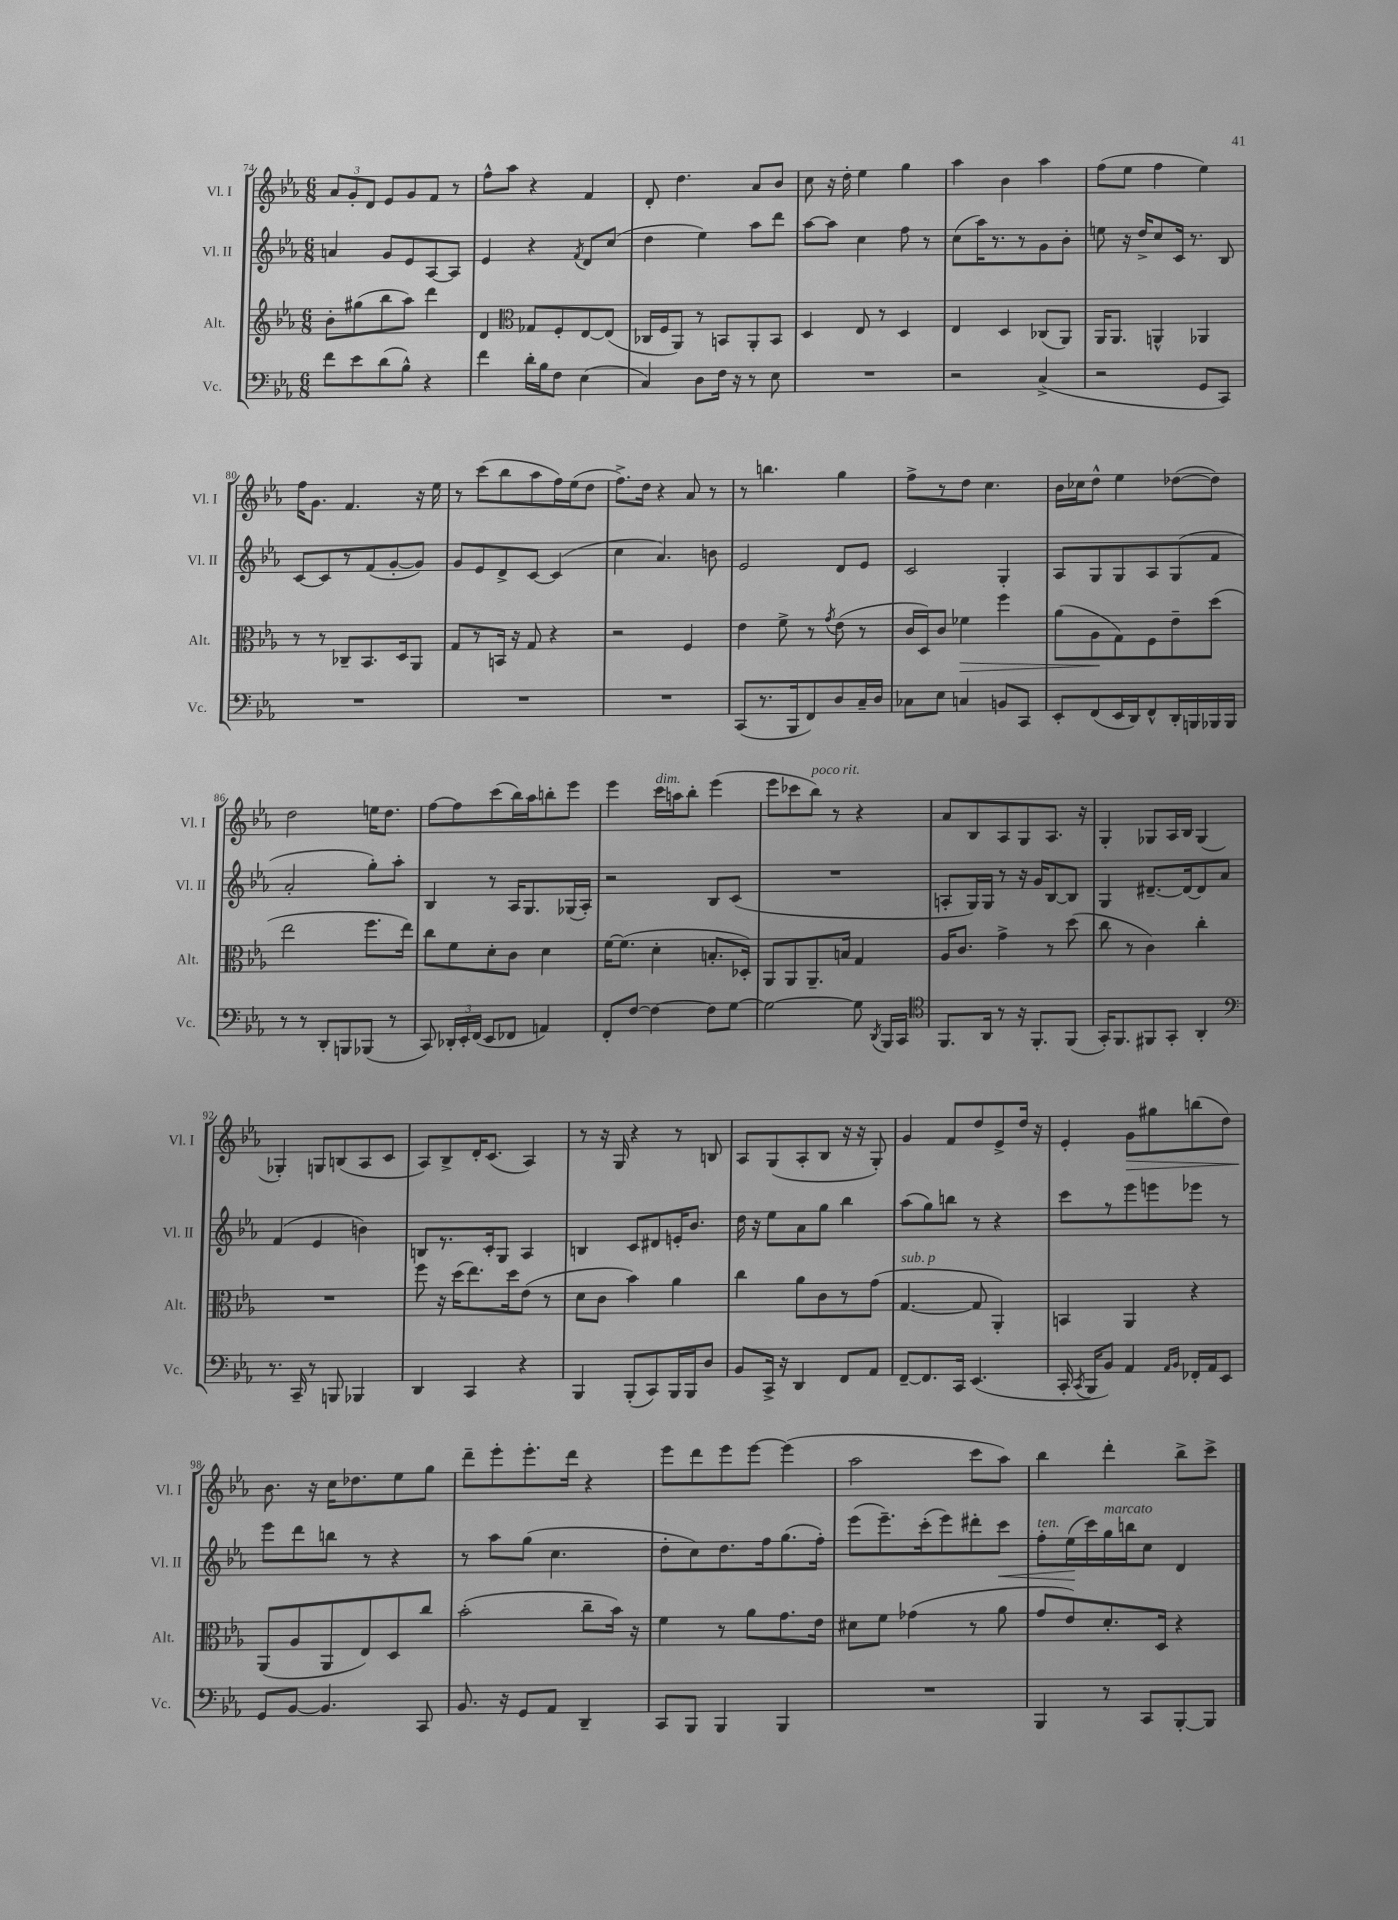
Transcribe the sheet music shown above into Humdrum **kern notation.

**kern	**kern	**kern	**kern
*staff4	*staff3	*staff2	*staff1
*clefF4	*clefG2	*clefG2	*clefG2
*k[b-e-a-]	*k[b-e-a-]	*k[b-e-a-]	*k[b-e-a-]
*M6/8	*M6/8	*M6/8	*M6/8
8f	8b-'	4a	12a-
.	.	.	12g'
8e-	(8gg#	.	.
.	.	.	12d
(8d	8bb-	8g	8e-
8B-^^)	8aa-)	8e-	8g
4r	4ddd	[8A-	8f
.	.	8A-]	8r
=	=	=	=
4f	4d	4e-	8ff^^
.	.	.	8aa-
*	*clefC3	*	*
16d'	8G-	4r	4r
16B-	.	.	.
8F	8F'	.	.
.	.	8qf	.
(4E-	[8E-	8d	4f
.	(8E-]	(8cc	.
=	=	=	=
4C)	16C-	4dd	8d'
.	16F	.	.
.	8AA-)	.	4.dd
8D	8r	4ee-)	.
16F	8BB	.	.
16r	.	.	.
8r	8AA-'	8aa-	8a-
8E-	8BB	8ddd	8b-
=	=	=	=
2.r	4D	[8aa-	8cc
.	.	8aa-]	16r
.	.	.	16dd'
.	8E-	4cc	4ee-
.	8r	.	.
.	4D	8ff	4gg
.	.	8r	.
=	=	=	=
2r	4E-	(8cc	4aa-
.	.	16aa-)	.
.	.	8.r	.
.	4D	.	4b-
.	.	8r	.
(4C^	(8C-	8g	4aa-
.	8AA-)	8b-'	.
=	=	=	=
2r	16AA-	8ee	(8ff
.	8.AA-	.	.
.	.	16r	8ee-
.	.	16dd^	.
.	4AA^^	8cc	4ff
.	.	16c	.
.	.	8.r	.
8GG	4AA-	.	4ee-)
8CC)	.	8B-	.
=	=	=	=
2.r	8r	[8c	16ff
.	.	.	8.g
.	8r	8c]	.
.	8C-~	8r	4.f
.	8.BB-	(8f	.
.	.	[8g'	.
.	16D	.	.
.	8AA-	8g])	16r
.	.	.	16ee-
=	=	=	=
2.r	8G	8g	8r
.	8r	8e-	(8ccc
.	16BB	8d^	8bb-
.	16r	.	.
.	8G	[8c	8aa-
.	4r	(4c]	16ff)
.	.	.	(16ee-
.	.	.	8dd
=	=	=	=
2.r	2r	4cc	8.ff^)
.	.	.	16dd
.	.	4.a-)	4r
.	4F	.	8a-
.	.	8b	8r
=	=	=	=
(8CC	4e-	2e-	8r
8.r	.	.	4.bb
.	8f^	.	.
16BBB-	.	.	.
8FF)	8r	.	.
.	8qg	.	.
8D	(8e-	8d	4gg
16C~	8r	8e-	.
16D	.	.	.
=	=	=	=
8C-	16c	2c	8ff^
.	16D)	.	.
8E-	8c	.	8r
4C	4f-	.	8dd
.	.	.	4.cc
8BB	4ff	4G'	.
8CC	.	.	.
=	=	=	=
8EE-'	(8a-	8A-	16b-
.	.	.	16cc-
(8FF	8A-	8G	8dd^^
16EE-	8G)	8G	4ee-
16DD)	.	.	.
8FF^^	8F	8A-	.
16DD'	8e-~	(8G	([8dd-
16BBB	.	.	.
16BBB-	(8dd	8f	8dd-])
16BBB-	.	.	.
=	=	=	=
8r	2ee-	2a-'	2dd
8r	.	.	.
8DD'	.	.	.
8BBB	.	.	.
(8BBB-	8.ff	8gg')	16ee
.	.	.	8.dd
8r	.	8aa-'	.
.	16ee-)	.	.
=	=	=	=
8CC)	8cc	4B-	[8ff
24DD-'	8f	.	8ff]
24EE-'	.	.	.
(24FF	.	.	.
8EE-	8d'	8r	(8ccc
8FF-	8c	16A-	16bb-)
.	.	8.G	16aa-
4AA)	4d	.	8bb'
.	.	(16G-	8eee-
.	.	16A-')	.
=	=	=	=
8FF'	[16f	2r	4eee-
.	(8.f]	.	.
[8F	.	.	.
4F_	4d'	.	16ccc
.	.	.	16aa
.	.	.	8bb-'
8F]	8.B'	8B-	(4eee-
[8G	.	(8c	.
.	16D-')	.	.
=	=	=	=
2G_	8AA-	2.r	8eee-
.	8AA-	.	8ccc-
.	8.AA-~	.	8bb-)
.	.	.	8r
.	16B	.	.
8G]	4G	.	4r
8qDD	.	.	.
16BBB-	.	.	.
16CC	.	.	.
=	=	=	=
*clefC4	*	*	*
8.FF	16A-	8A'	8a-
.	8.c	.	.
.	.	16G)	8B-
16AA-	.	16G	.
8r	4g^	8r	8A-
16r	.	16r	8G
8.FF'	.	16g	.
.	8r	[8B-	8.A-
(8FF	(8dd	8B-]	.
.	.	.	16r
=	=	=	=
16GG')	8cc	4G	4G'
8.FF	.	.	.
.	8r	.	.
8FF#	4c)	[8.d#~	8G-
8GG'	.	.	16A-
.	.	16d#_	16B-
4AA-'	4cc'	8d#]	(4G-
.	.	8a-	.
=	=	=	=
*clefF4	*	*	*
8.r	2.r	(4f	4G-')
16CC~	.	.	.
8r	.	4e-	8G
8BBB	.	.	(8B
4BBB-	.	4b)	8A-
.	.	.	8c
=	=	=	=
4DD	8ff	8B	8A-)
.	16r	8.r	8B-^
.	(16dd	.	.
4CC	8.ee-)	.	16d'
.	.	16c'	(8.c
.	.	8G	.
.	16dd	.	.
4r	(8e-	4A-	4A-)
.	8r	.	.
=	=	=	=
4BBB-	8d	4B	8r
.	8c	.	16r
.	.	.	16G
(8BBB-'	4b-)	8c	4r
8CC)	.	8d#	.
16BBB-	4a-	16e'	8r
16BBB-	.	8.b-	.
8D	.	.	8B
=	=	=	=
8BB-	4cc	16dd	8A-
.	.	16r	.
16CC^	.	8ee-	(8G
16r	.	.	.
4DD	8a-	8a-	8A-'
.	8c	8gg	8B-
8FF	8r	4bb-	16r
.	.	.	16r
8AA-	(8g	.	8G')
=	=	=	=
[8FF~	[4.G	(8aa-	4g
8.FF]	.	8gg)	.
.	.	8bb	8f
16CC	.	.	.
(4.EE-	8G]	8r	8dd
.	4AA-')	4r	8e-^
.	.	.	16dd
.	.	.	16r
=	=	=	=
16CC'	4BB	8ccc	4e-'
8qCC	.	.	.
16BBB-	.	.	.
8BB-)	.	8r	.
4AA-	4AA-	8eee-	8g
.	.	8eee	8gg#
16qqAA-	.	.	.
16qqBB-	.	.	.
16FF-'	4r	8eee-	(8bb
16AA-	.	.	.
8EE-	.	8r	8dd)
=	=	=	=
8GG	(8AA-	8eee-	8.b-
[8BB-	8A-	8ddd	.
.	.	.	16r
4.BB-]	8AA-	8bb	16cc
.	.	.	8.dd-
.	8E-)	8r	.
.	8D	4r	8ee-
8CC	8cc	.	8gg
=	=	=	=
8.BB-	(2b-'	8r	8ddd~
.	.	8aa-	8eee-'
16r	.	.	.
8GG	.	(8gg	8.eee-'
8AA-	.	4.cc	.
.	.	.	16ddd
4DD~	8cc~	.	4r
.	16b-)	.	.
.	16r	.	.
=	=	=	=
8CC	4f	8dd'	8eee-
8BBB-	.	8cc)	8ddd
4BBB-	8r	8.dd	8eee-
.	8a-	.	[8eee-
.	.	16ff	.
4BBB-	8.g	(8.gg	(4eee-]
.	16e-	16ff')	.
=	=	=	=
2.r	8d#	(8eee-	2aa-
.	8f	8.eee-~)	.
.	(4g-	.	.
.	.	(16ccc'	.
.	.	8eee-)	.
.	8r	8ddd#'	8ccc
.	8a-	8ccc	8aa-)
=	=	=	=
4BBB-	8g	8ff'	4bb-
.	8e-)	(16ee-	.
.	.	16ccc)	.
8r	8.d'	16gg	4ddd'
.	.	16bb	.
8CC	.	8cc	.
.	16D	.	.
[8BBB-'	4r	4d	8bb-^
8BBB-]	.	.	8ccc^
==	==	==	==
*-	*-	*-	*-
